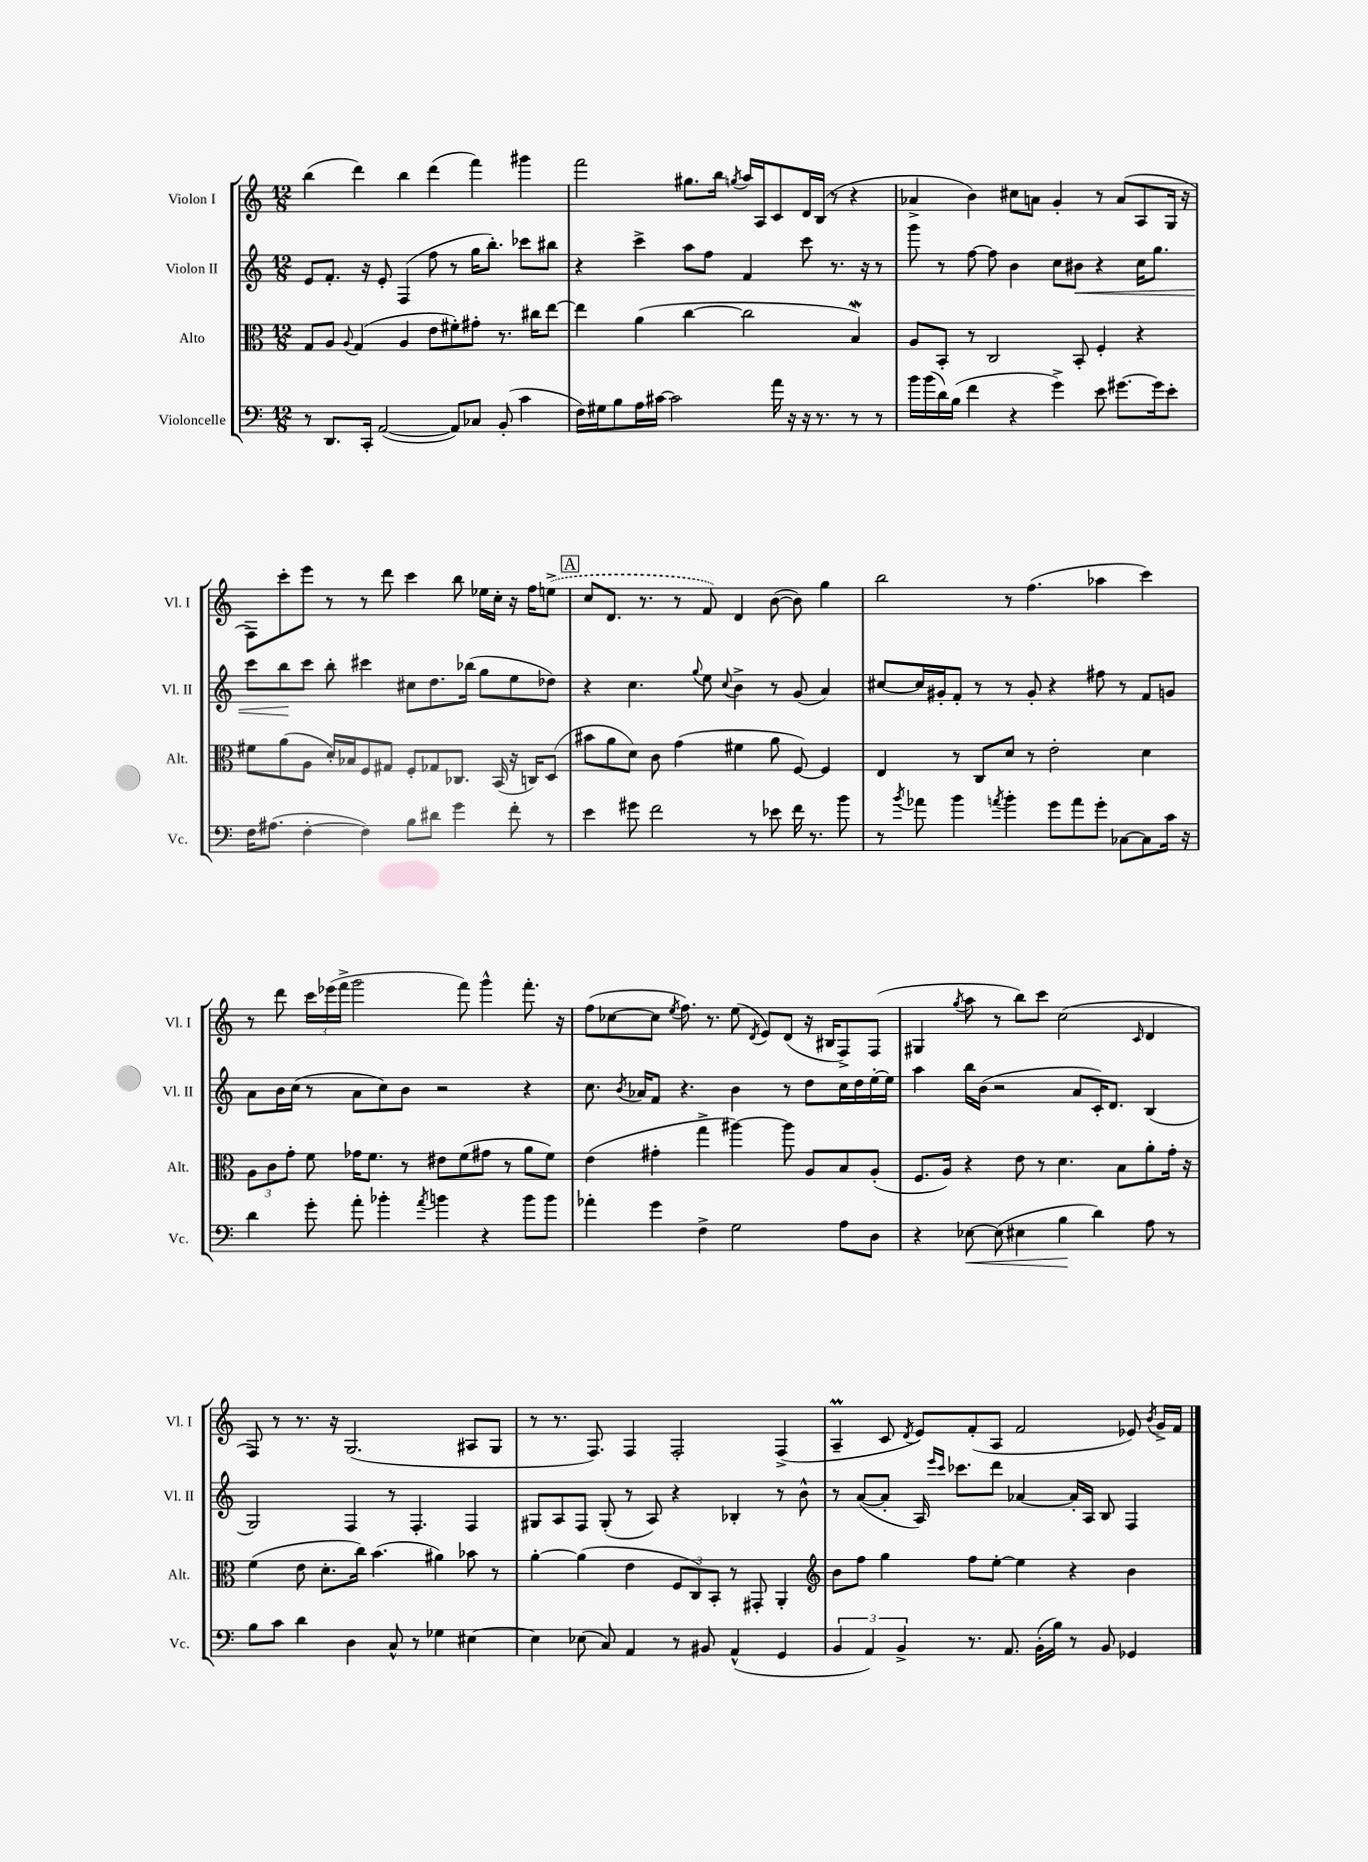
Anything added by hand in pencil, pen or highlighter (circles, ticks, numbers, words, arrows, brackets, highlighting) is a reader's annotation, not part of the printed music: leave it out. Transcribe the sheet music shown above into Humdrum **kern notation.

**kern	**kern	**kern	**kern
*staff4	*staff3	*staff2	*staff1
*clefF4	*clefC3	*clefG2	*clefG2
*k[]	*k[]	*k[]	*k[]
*M12/8	*M12/8	*M12/8	*M12/8
8r	8G	8e	(4bb
8.DD	8A	8.f'	.
.	8qqA	.	.
.	(4G	.	4ddd)
16CC'	.	16r	.
([2AA	.	8e'	.
.	4A	(4F	4bb
.	8e	8ff	(4ddd
8AA])	8f#')	8r	.
8C-	8g#'	16gg	4fff)
.	.	8.bb')	.
(8BB'	8.r	.	.
4c	.	8ccc-	4ggg#
.	16cc#	.	.
.	[8ee	8bb#	.
=	=	=	=
16F)	4ee]	4r	2fff
16G#	.	.	.
8B	.	.	.
16A	(4a	4ccc^	.
[16c#	.	.	.
2c#]	.	.	.
.	[4cc	8aa	8.gg#
.	.	8ff	.
.	.	.	16bb
.	.	.	8qgg
.	2cc]	4f	16aa
.	.	.	16A
16a	.	.	8c
16r	.	.	.
16r	.	8ccc	16d
8.r	.	.	(16B
.	.	8.r	8r
8r	4B)	.	4r
.	.	16r	.
8r	.	8r	.
=	=	=	=
16b	8A	8ggg	4a-^
(16b	.	.	.
16d)	8BB'	8r	.
(16B	.	.	.
4f	8r	[8ff	4b)
.	2C	8ff]	.
4r	.	4b	8cc#
.	.	.	8a
4g^)	.	8cc	4g'
.	8BB'	8b#	.
8e	4F'	4r	8r
[8.g#	.	.	(8a
.	4r	16cc	8A
16g#]	.	8.gg	.
8e'	.	.	16G
.	.	.	16r
=	=	=	=
16F	8f#	8ccc	8F)
(8.A#	.	.	.
.	(8a	8bb	8ccc'
[4F'	8A	8ccc	8eee
.	16d')	8bb'	8r
.	16B-	.	.
4F])	8F	4ccc#	8r
.	8G#	.	8ddd
8B	8F'	8cc#	4ccc
8d#	8G-	8.dd	.
4g	8.C-	.	8bb
.	.	(16bb-	.
.	.	8gg	16ee-
.	(16BB	.	16cc'
8f'	16r	8ee	16r
.	16C)	.	16ff
8r	(8D	8dd-)	(8ee^
=	=	=	=
4e	8b#	4r	8cc
.	8a	.	8.d
8g#	8d)	4.cc	.
.	.	.	8.r
2f	8c	.	.
.	(4g	.	8r
.	.	8qqgg	.
.	.	8ee	8f)
.	.	8qqcc	.
.	4f#	4b^	4d
8r	.	.	.
8e-	8a	8r	([8b
16f	[8F)	(8g	8b])
8.r	.	.	.
.	4F]	4a)	4gg
8b	.	.	.
=	=	=	=
8r	4E	[8cc#	2bb
8qb	.	.	.
8a-	.	16cc#]	.
.	.	16g#'	.
4b	8r	8f'	.
.	8C	8r	.
8qa	.	.	.
4b'	8d	8r	8r
.	8r	8g#'	(4.ff
8g	2e'	4r	.
8a	.	.	.
8g'	.	8ff#	4aa-
[8C-	.	8r	.
8C-]	4d	8f	4ccc)
16c	.	8g	.
16r	.	.	.
=	=	=	=
4d	12A	8a	8r
.	12c	.	.
.	.	16b	8ddd
.	12g'	.	.
.	.	(16cc	.
8g'	8f	8r	24ccc
.	.	.	(24eee-
.	.	.	24fff^
8a'	16g-	8a	2ggg
.	8.f	.	.
4b-'	.	8cc)	.
.	8r	8b	.
8qa	.	.	.
4b	8e#	2r	.
.	(8f	.	8fff)
4r	8g#	.	4ggg^^
.	8r	.	.
8b	8a	4r	8.fff'
8b	8f)	.	.
.	.	.	16r
=	=	=	=
4a-'	(4e	8.cc	(8ff
.	.	.	[8cc-
.	.	8qb	.
.	.	16a-	.
4g	4g#'	8f	8cc-]
.	.	.	8qee
.	.	4.r	8.ff)
4F^	4gg^	.	.
.	.	.	8.r
2G	[4aa#)	4b	(8ee
.	.	.	8qd
.	.	.	8e)
.	8aa#]	8r	(8d
.	8A	8dd	16r
.	.	.	16B#
8A	8B	16cc	8F^)
.	.	16dd	.
8D	(8A'	[16ee'	(8F
.	.	16ee]	.
=	=	=	=
4r	8.F	4aa	4G#
.	16A)	.	.
.	.	.	8qgg
[8E-	4r	16bb	8aa
.	.	(16b	.
(8E-]	.	2r	8r
4E#	8e	.	8bb)
.	8r	.	8ccc
4B	4.d	.	(2cc
.	.	8a	.
4d)	.	16c')	.
.	.	8.d	.
.	8B	.	.
.	.	.	16qqc
8A	8a'	(4B	4d
8r	16g'	.	.
.	16r	.	.
=	=	=	=
8B	(4f	2G)	8F)
8c	.	.	8r
4d	8e	.	8.r
.	8.d'	.	.
.	.	.	16r
4D	.	4F	(2.G
.	16cc)	.	.
.	(4.b	.	.
8C^^	.	8r	.
8r	.	4.F'	.
4G-	4a#)	.	.
[4E#	8b-	4F	8A#
.	8r	.	8G
=	=	=	=
4E#]	[4a'	8G#	8r
.	.	8A	8.r
(8E-	(4a]	8F	.
.	.	.	8.F)
8C)	.	(8G#'	.
4AA	4e	8r	4F
.	.	8A)	.
8r	12F	4r	2F'
.	12C)	.	.
8BB#	.	.	.
.	12BB'	.	.
(4AA^^	8r	4B-'	.
.	8GG#'	.	.
4GG	4AA'	8r	(4F^
.	.	8b^^	.
=	=	=	=
*	*clefG2	*	*
6BB	8b	8r	4A~
.	8ff	([8a	.
6AA)	.	.	.
.	4gg	8a']	8c
6BB^	.	.	.
.	.	.	8qd
.	.	16A)	8e)
.	.	16qqeee	.
.	.	16qqccc	.
.	.	8.ccc-	.
8.r	8ff	.	(8f'
.	[8ee'	8ddd	8A
8.AA	.	.	.
.	4ee]	[4a-	2f
(16BB'	.	.	.
16B)	.	.	.
8r	4r	16a-']	.
.	.	16A	.
8BB	.	8B	.
4GG-	4b	4F	8e-)
.	.	.	8qb
.	.	.	16g^
.	.	.	16f
==	==	==	==
*-	*-	*-	*-
